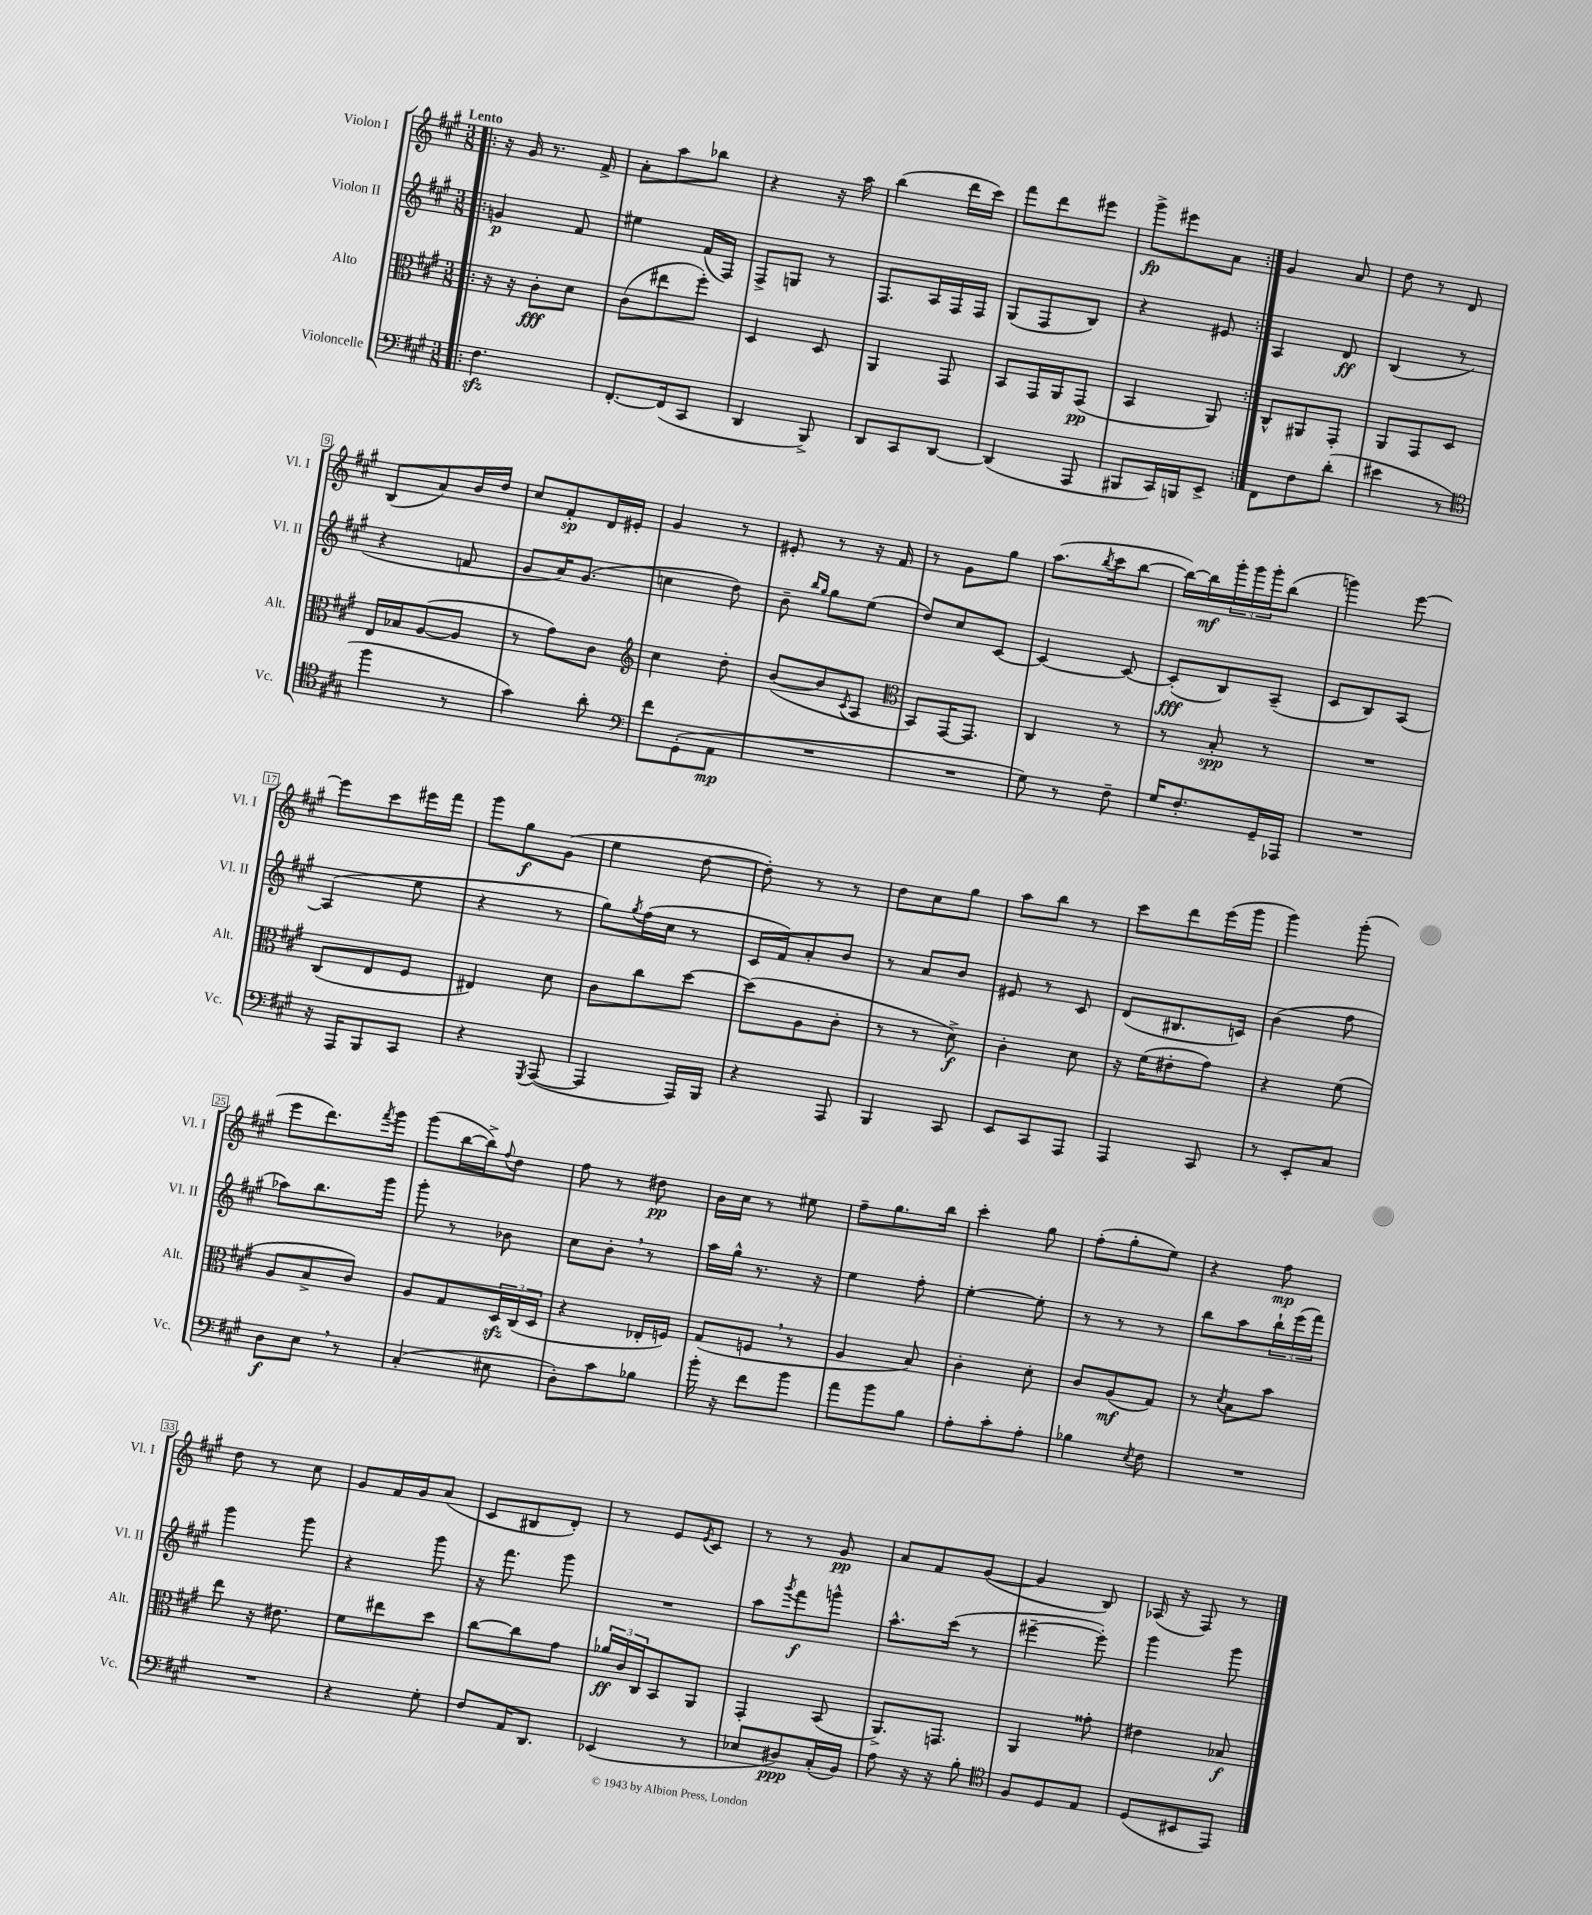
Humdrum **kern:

**kern	**kern	**kern	**kern
*staff4	*staff3	*staff2	*staff1
*clefF4	*clefC3	*clefG2	*clefG2
*k[f#c#g#]	*k[f#c#g#]	*k[f#c#g#]	*k[f#c#g#]
*M3/8	*M3/8	*M3/8	*M3/8
=!|:	=!|:	=!|:	=!|:
4.F#	16r	4g	16r
.	16r	.	16g#
.	8c#'	.	8.r
.	8d	8f#	.
.	.	.	16f#^
=	=	=	=
[8.FF#'	(8c#	4ee#	8a'
.	8ee#	.	8aa
(16FF#]	.	.	.
8CC#	8ff#')	(16f#	8bb-
.	.	16F#)	.
=	=	=	=
4DD	4D	8F#^	4r
.	.	8G	.
8BBB^)	8D	8r	16r
.	.	.	16aa
=	=	=	=
8DD	4AA	8.F#	(4bb
8CC#	.	.	.
.	.	16A	.
[8DD	8GG#	16F#	16ddd
.	.	16F#	16ccc#)
=	=	=	=
(4DD]	8BB	(8G#	8fff#
.	16GG#	8F#	8ddd
.	16AA	.	.
8AAA	(8GG#	8B)	8eee#
=	=	=	=
8BBB#	4BB	4r	8ggg#^
16CC#)	.	.	8eee#
16BBB	.	.	.
8EE^	8AA)	8e#	8a
=:|!	=:|!	=:|!	=:|!
8FF#	8C#^^	4A	4g#
8F#	8AA#	.	.
(8d'	8GG#'	8d	8a
=	=	=	=
4e#	8AA	(4B	8dd
.	8GG#	.	8r
8r	8D	8r	8d
=	=	=	=
*clefC4	*	*	*
4ff#	16E	4r	(8B
.	16B-	.	.
.	([8A	.	8a)
8r	8A]	8f	16b
.	.	.	16dd
=	=	=	=
4g#)	8r	8g#	8cc#
.	8g#)	16a)	8f#'
.	.	(8.g#	.
8a'	8c#	.	16d
.	.	.	16e#'
=	=	=	=
*clefF4	*clefG2	*	*
8f#	4cc#	4cc	4g#
(8GG#'	.	.	.
8AA	8dd'	8dd)	8r
=	=	=	=
4.r	([8b	8b~	8e#'
.	.	16qqbb	.
.	.	16qqgg#	.
.	8b]	8gg#	8r
.	8qc#	.	.
.	8A	(8ee	16r
.	.	.	16f#
=	=	=	=
*	*clefC3	*	*
4.r	8BB)	8dd)	8r
.	[16GG#	8cc#	8g#
.	8.GG#]	.	.
.	.	[8c#	8gg#
=	=	=	=
8G#)	4C#	4c#_	(8.aa
8r	.	.	.
.	.	.	8qbb
.	.	.	16ccc#
8F#~	8r	8c#_	[8bb
=	=	=	=
16G#	8r	(8c#']	16bb_)
8.F#'	.	.	16bb]
.	8B'	8B)	24ggg#'
.	.	.	24ggg#
.	.	.	24ggg#'
16GG#~	8r	(8A~	(8bb
16AAA-	.	.	.
=	=	=	=
4.r	4.r	8c#	4ggg)
.	.	8B)	.
.	.	[8A	[8eee
=	=	=	=
16r	(8C#	(4A]	8eee]
16AAA	.	.	.
8BBB	8E	.	8ccc#
8CC#	8F#	8ee	16eee#
.	.	.	16fff#
=	=	=	=
4r	4E#)	4r	8ggg#
.	.	.	8gg#
8qGGG#	.	.	.
([8AAA	8d	8r	(8g#
=	=	=	=
4AAA]	8c#	8gg#)	4ee
.	.	8qgg#	.
.	8cc#	(16ff#	.
.	.	16cc#	.
16AAA)	[8dd	8r	[8dd
16BBB	.	.	.
=	=	=	=
4r	(8dd]	16c#	8dd'])
.	.	16f#)	.
.	8A	8a'	8r
8AAA	8c#'	8b	8r
=	=	=	=
4BBB	8r	8r	8dd
.	8r	8a	8cc#
8CC#	8d^)	8b	8gg#
=	=	=	=
8EE	4c#'	8e#	8aa
8CC#	.	8r	8bb
8AAA	8d	8c#	8r
=	=	=	=
4AAA	16r	(8d	8ccc#
.	(16f#	.	.
.	8e#'	8.B#	8ddd
8CC#	8g#)	.	(16eee
.	.	16c)	16ggg#
=	=	=	=
8r	4r	(4b	4ggg#)
8EE'	.	.	.
8C#	(8f#	8ff#	(8ggg#'
=	=	=	=
8D	8A	8aa-)	8eee
8E	8B^	8.bb	8.ddd)
8r	8c#)	.	.
.	.	.	8qfff#
.	.	16ggg#	16ggg#
=	=	=	=
(4C#'	8A	8ggg#'	(8ggg#
.	8G#	8r	[16bb
.	.	.	16bb^])
.	.	.	8qqff#
8E#	24D	8b-	8dd
.	(24C#	.	.
.	24D	.	.
=	=	=	=
8D')	4r	8cc#	8ff#
8c#	.	8b'	8r
8B-	16E-'	8r	8dd#
.	16F)	.	.
=	=	=	=
16b'	(8G#	16aa	16b
16r	.	16gg#^^	16cc#
8f#	8F	8.r	8r
8b	8r	.	8ee#
.	.	16r	.
=	=	=	=
8a	4A	4ee	8ff#~
8b	.	.	8.gg#
8B	8B)	8ff#'	.
.	.	.	16bb
=	=	=	=
8A'	4c#'	[4ee'	4ccc#'
8c#'	.	.	.
8A'	8d'	8ee']	8gg#
=	=	=	=
4B-	8c#	8r	(8ff#'
.	(8A	8r	8gg#'
8qE	.	.	.
8F#	8G#)	8r	8ee)
=	=	=	=
4.r	8r	8bb	4r
.	8qd	.	.
.	8B	8aa	.
.	8b	24bb`	8ff#
.	.	(24eee	.
.	.	24fff#)	.
=	=	=	=
4.r	8ee	4ggg#	8dd
.	16r	.	8r
.	8.e#	.	.
.	.	8ggg#	8cc#
=	=	=	=
4r	8f#	4r	8g#
.	8ee#	.	16f#
.	.	.	16g#
8G#'	8dd	8ggg#	(8a
=	=	=	=
8F#	[8cc#	16r	8c#
.	.	8.fff#	.
16AA	8cc#]	.	8B#
8.DD	.	.	.
.	8g#	8ggg#	8d')
=	=	=	=
(4EE-	24a-	4.r	8r
.	24c#	.	.
.	24C#	.	.
.	8BB	.	8e
.	.	.	8qe
8r	8AA	.	8c#
=	=	=	=
8E-	4GG#'	8aa	8r
.	.	8qggg#	.
8D#)	.	8fff#	8r
(16C#'	(8BB	8ggg^^	8g#
16BB)	.	.	.
=	=	=	=
8A	8.AA^)	8.aa^^	8a
16r	.	.	8f#
16r	8.GG	(16ccc#	.
8B'	.	8r	([8g#
=	=	=	=
*clefC4	*	*	*
8F#	4AA	[4eee#~	4g#]
8D	.	.	.
8E	8g##'	8eee#'])	8B)
=	=	=	=
(8D	4e#	4ggg#	(16A-
.	.	.	16r
8BB#	.	.	8F#)
8EE)	8B-	8ggg#	8r
==	==	==	==
*-	*-	*-	*-
